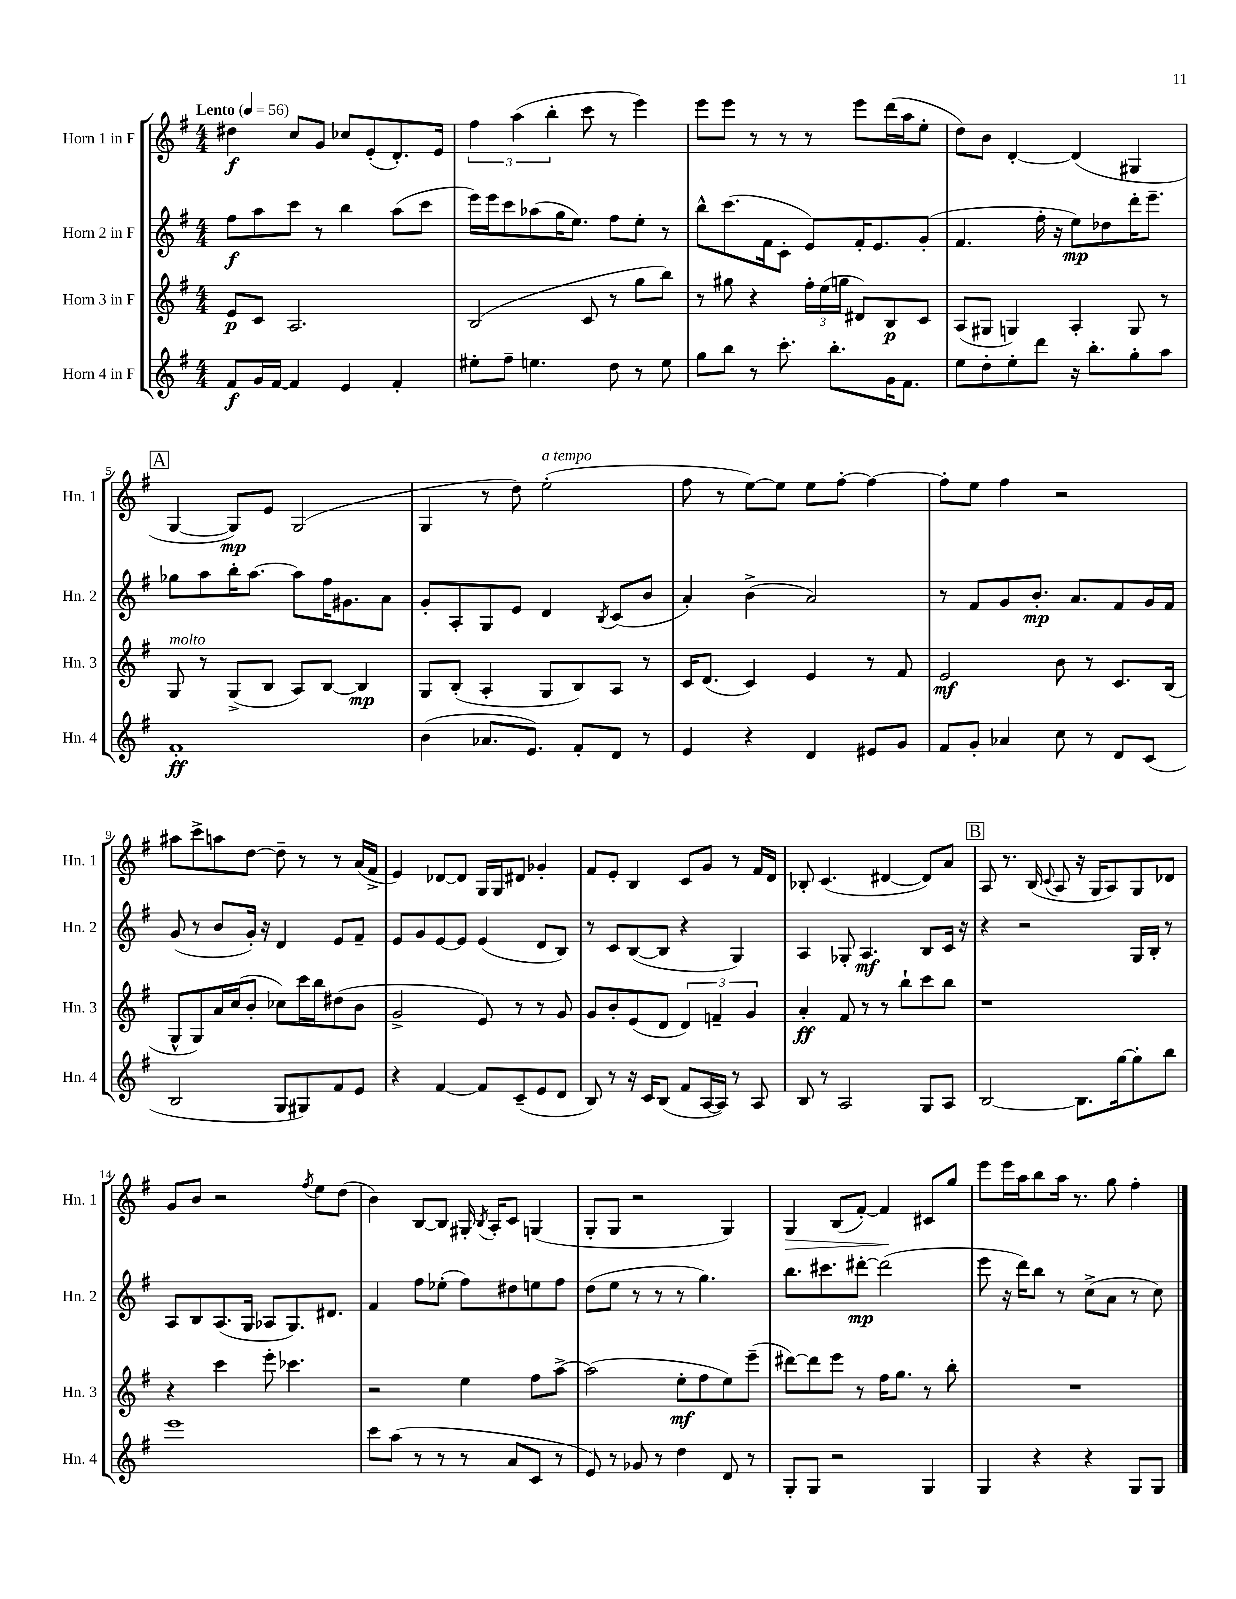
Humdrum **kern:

**kern	**kern	**kern	**kern
*staff4	*staff3	*staff2	*staff1
*clefG2	*clefG2	*clefG2	*clefG2
*k[f#]	*k[f#]	*k[f#]	*k[f#]
*M4/4	*M4/4	*M4/4	*M4/4
*MM56	*MM56	*MM56	*MM56
8f#	8e	8ff#	4dd#
16g	8c	8aa	.
[16f#	.	.	.
4f#]	2.A	8ccc	8cc
.	.	8r	8g
4e	.	4bb	8cc-
.	.	.	(8e'
4f#'	.	(8aa	8.d')
.	.	8ccc	.
.	.	.	16e
=	=	=	=
8ee#'	(2B	16eee)	6ff#
.	.	16eee	.
8ff#~	.	8ccc	.
.	.	.	(6aa
4.ee	.	(8aa-	.
.	.	.	6bb'
.	.	16gg	.
.	.	8.ee)	.
.	8c	.	8ccc
8dd	8r	8ff#	8r
8r	8gg	8ee'	4eee)
8ee	8bb)	8r	.
=	=	=	=
8gg	8r	8bb^^	8eee
8bb	8gg#	(8.ccc	8eee
8r	4r	.	8r
.	.	16f#	.
8.ccc'	.	8c'	8r
.	24ff#'	8e)	8r
.	(24ee	.	.
8.bb'	.	.	.
.	24gg	.	.
.	8d#)	16f#'	8eee
.	.	8.e	.
16g	8B	.	(16ddd
8.f#	.	.	16aa
.	8c	(8g'	8ee'
=	=	=	=
8ee	(8A	4.f#	8dd)
8dd'	8G#	.	8b
8ee'	4G)	.	[4d'
8ddd	.	16ff#'	.
.	.	16r	.
16r	4A'	8ee)	(4d]
8.bb'	.	.	.
.	.	8dd-	.
8gg'	8G	16ddd'	4G#
.	.	8.eee~	.
8aa	8r	.	.
=	=	=	=
1f#'	8G	8gg-	[4G
.	8r	8aa	.
.	(8G^	16bb'	8G])
.	.	[8.aa	.
.	8B	.	8e
.	8A)	8aa]	(2G
.	[8B	16ff#	.
.	.	8.g#	.
.	4B]	.	.
.	.	8a	.
=	=	=	=
(4b	8G	8g'	4G
.	(8B'	8A'	.
8.a-	4A'	8G	8r
.	.	8e	8dd)
8.e)	.	.	.
.	8G	4d	(2ee'
8f#'	8B)	.	.
.	.	8qB	.
8d	8A	(8c	.
8r	8r	8b	.
=	=	=	=
4e	16c	4a')	8ff#
.	(8.d	.	.
.	.	.	8r
4r	4c)	(4b^	[8ee)
.	.	.	8ee]
4d	4e	2a)	8ee
.	.	.	[8ff#'
8e#	8r	.	4ff#_
8g	8f#	.	.
=	=	=	=
8f#	2e	8r	8ff#']
8g'	.	8f#	8ee
4a-	.	8g	4ff#
.	.	8.b'	.
8cc	8b	.	2r
.	.	8.a	.
8r	8r	.	.
8d	8.c	8f#	.
(8c	.	16g	.
.	(16B	16f#	.
=	=	=	=
2B	8G^^	(8g	8aa#
.	8G)	8r	8ccc^
.	16a	8b	8aa
.	(16cc	.	.
.	8b'	16g')	[8dd
.	.	16r	.
8G	8cc-)	4d	8dd~]
8G#)	16ccc	.	8r
.	16bb	.	.
8f#	(8dd#	8e	8r
8e	8b	8f#~	(16a
.	.	.	16f#^
=	=	=	=
4r	2g^	8e	4e)
.	.	8g	.
[4f#	.	[8e	[8d-
.	.	8e]	8d-]
8f#]	8e)	(4e	16G
.	.	.	16G
(8c~	8r	.	8d#
8e	8r	8d	4g-'
8d	8g	8B)	.
=	=	=	=
8B)	8g	8r	8f#
8r	8b'	8c	8e'
16r	(8e	([8B	4B
16c	.	.	.
(8B	8d	8B]	.
8f#	6d)	4r	8c
[16A	.	.	8g
.	6f~	.	.
16A])	.	.	.
8r	.	4G)	8r
.	6g	.	.
8A	.	.	16f#
.	.	.	16d
=	=	=	=
8B	4a'	4A	8B-'
8r	.	.	(4.c
2A	8f#	8G-'	.
.	8r	4.A	.
.	8r	.	[4d#
.	8bb`	.	.
8G	8ccc	8B	8d#])
8A	8bb	16c	8a
.	.	16r	.
=	=	=	=
[2B	1r	4r	8A
.	.	.	8.r
.	.	2r	.
.	.	.	(16B
.	.	.	8qqc
.	.	.	8A
8.B]	.	.	16r
.	.	.	16G
.	.	.	8A)
[16gg	.	.	.
8gg']	.	16G	8G
.	.	16B'	.
8bb	.	8r	8d-
=	=	=	=
1eee	4r	8A	8g
.	.	8B	8b
.	4ccc	(8.A	2r
.	.	16G	.
.	8eee'	8A-	.
.	4.ccc-	8.G)	.
.	.	.	8qff#
.	.	.	8ee
.	.	8.d#	.
.	.	.	(8dd
=	=	=	=
8ccc	2r	4f#	4b)
(8aa	.	.	.
8r	.	8ff#	[8B
8r	.	(8ee-'	8B]
8r	4ee	8ff#)	16G#'
.	.	.	8qB
.	.	.	16A'
8a	.	8dd#	8c
8c	8ff#	8ee	(4G
8r	[8aa^	8ff#	.
=	=	=	=
8e)	(2aa]	(8dd	8G'
8r	.	8ee	8G
8g-	.	8r	2r
8r	.	8r	.
4dd	8ee'	8r	.
.	8ff#	4.gg)	.
8d	8ee)	.	4G)
8r	(8eee~	.	.
=	=	=	=
8G'	[8ddd#)	8.bb	4G
8G	8ddd#]	.	.
.	.	8.ccc#	.
2r	8eee	.	(8B
.	8r	[8ddd#'	[8f#')
.	16ff#	(2ddd#]	4f#]
.	8.gg	.	.
4G	8r	.	8c#
.	8bb'	.	8gg
=	=	=	=
4G	1r	8eee	8eee
.	.	16r	16eee
.	.	16ddd)	16aa
4r	.	8bb	8bb
.	.	8r	16aa
.	.	.	8.r
4r	.	(8cc^	.
.	.	8a	8gg
8G	.	8r	4ff#'
8G	.	8cc)	.
==	==	==	==
*-	*-	*-	*-
